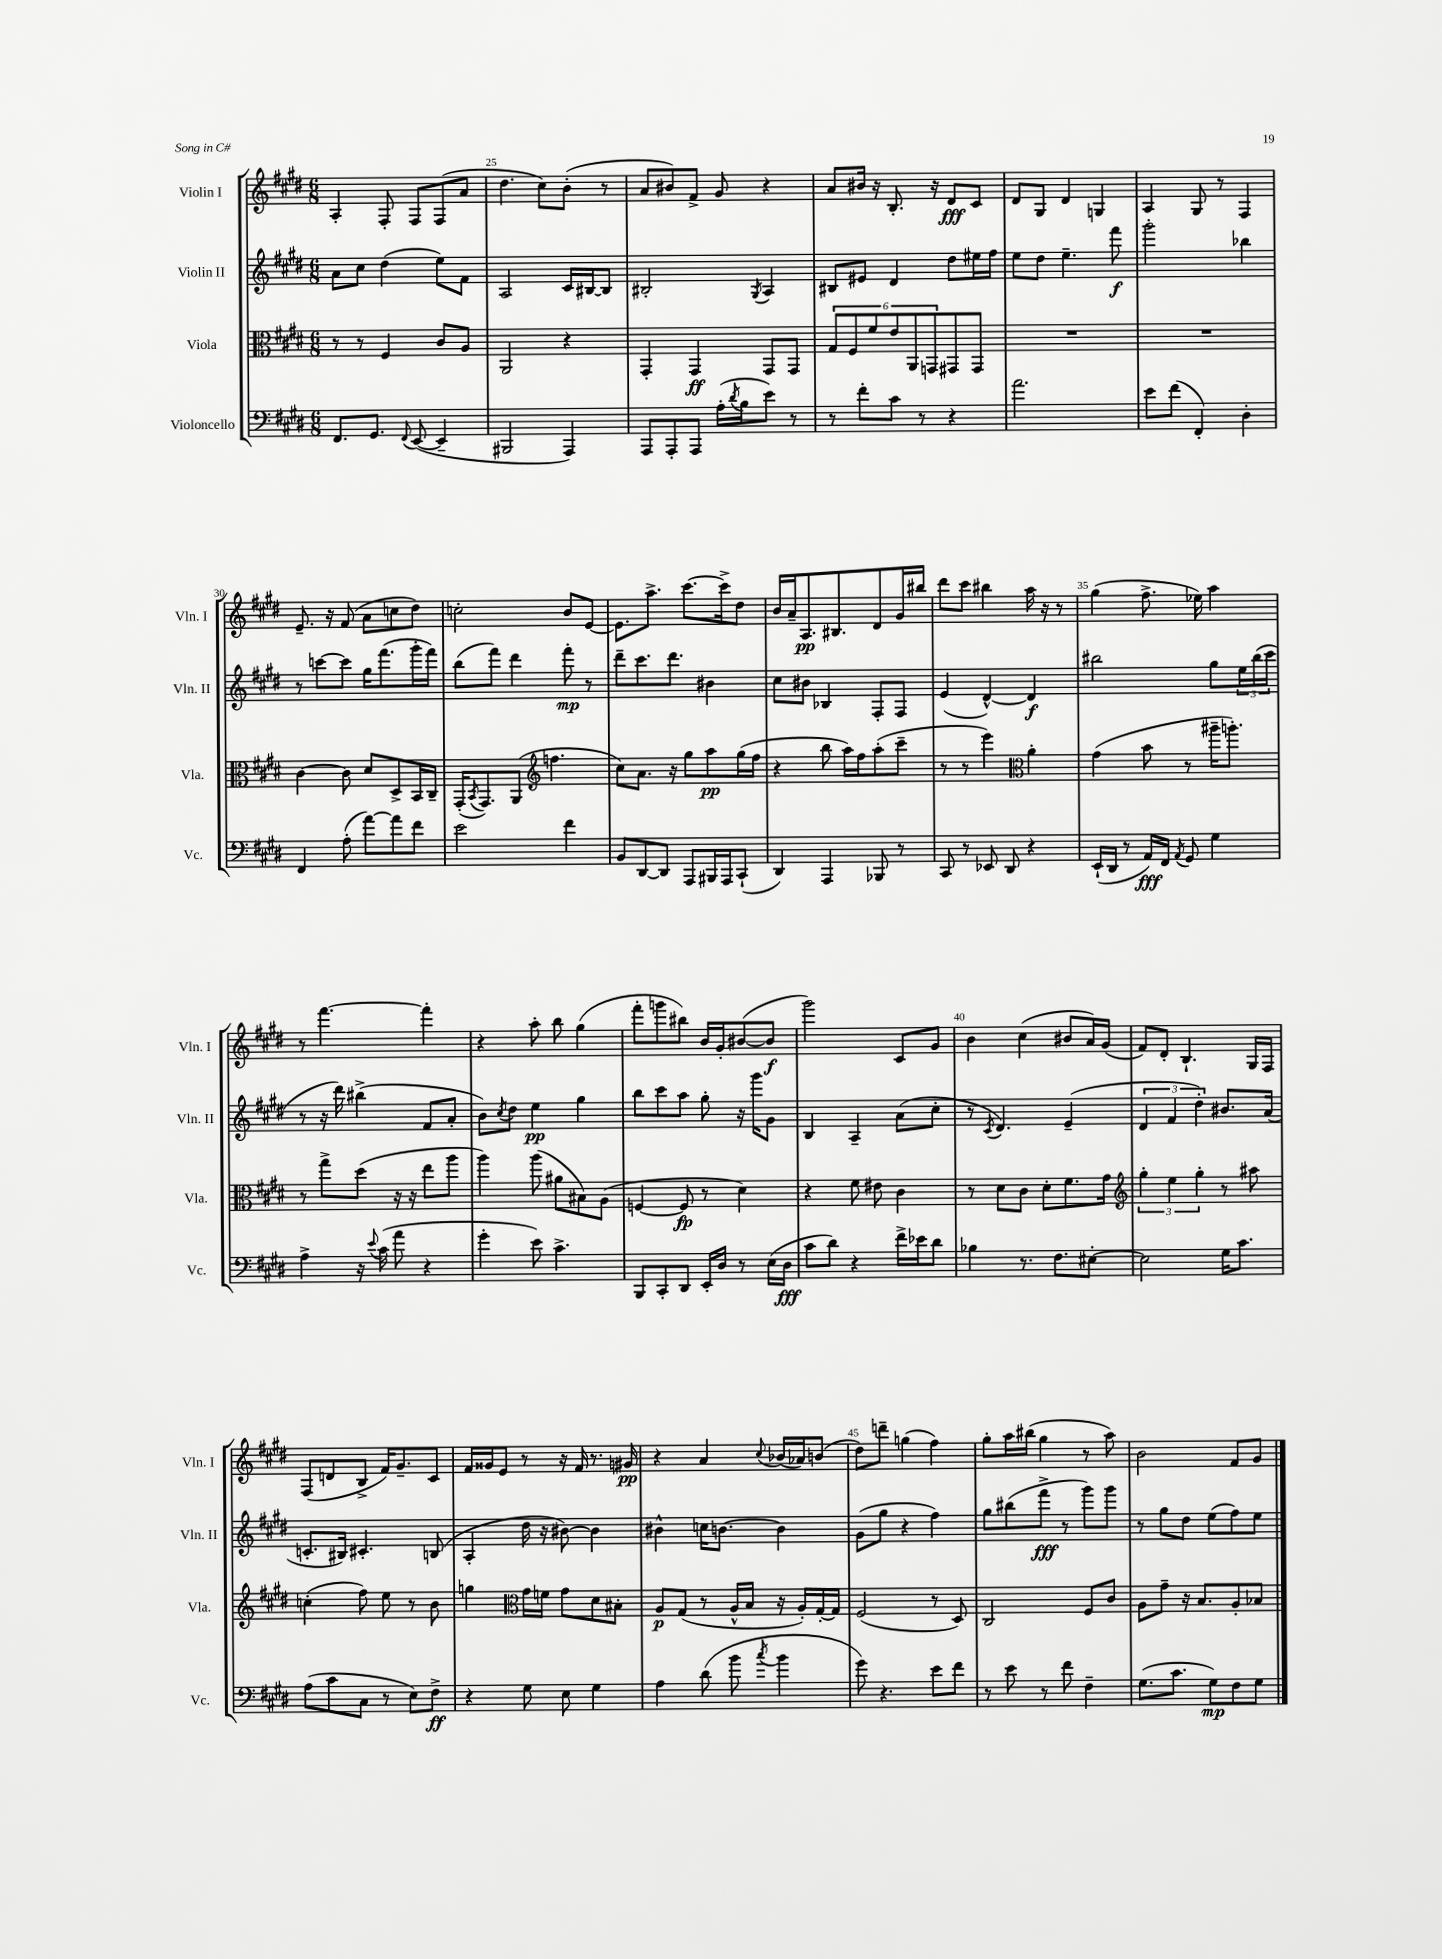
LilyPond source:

<<
\new StaffGroup <<
\new Staff = "s0" \with { instrumentName = "Violin I" shortInstrumentName = "Vln. I" } {
    \clef treble \key e \major \numericTimeSignature \time 6/8
    a4-. fis8-. fis8 fis8( a'8 |
    dis''4. cis''8) b'8-.( r8 |
    a'8 bis'8) fis'8-> gis'8 r4 |
    a'8 bis'16 r16 b8.-. r16 dis'8\fff cis'8 |
    dis'8 gis8 dis'4 g4 |
    a4 gis8 r8 fis4 |
    e'8.-- r16 fis'8( a'8 c''8 dis''8) |
    c''2-. b'8 e'8~ |
    e'8. a''8.-> cis'''8.~ cis'''16-> dis''8 |
    b'16 a'16-- a8.\pp bis8. dis'8 gis'16 bis''16 |
    dis'''8 cis'''8 bis''4 a''16 r16 r8 |
    gis''4( fis''8.-> ees''16) a''4 |
    r8 fis'''4.~ fis'''4-. |
    r4 a''8-. b''8 gis''4( |
    fis'''8-. g'''8 bis''8) b'16 gis'16-. bis'8~( bis'8\f |
    gis'''2) cis'8 gis'8 |
    b'4 cis''4( bis'8 a'16) gis'16( |
    fis'8) dis'8-. b4.-! gis16 fis16 |
    fis8( d'8 b8-> fis'16) gis'8.-- cis'8 |
    fis'16 gisis'16 e'8 r8 r16 fis'16 r8. gis'16\pp |
    r4 a'4 \appoggiatura { cis''8 } bes'16( aes'16) b'8( |
    dis''8) d'''8-- g''4( fis''4) |
    gis''8-. a''16 bis''16( gis''4 r8 a''8) |
    b'2 fis'8 gis'8 \bar "|." |
}
\new Staff = "s1" \with { instrumentName = "Violin II" shortInstrumentName = "Vln. II" } {
    \clef treble \key e \major \numericTimeSignature \time 6/8
    a'8 cis''8 dis''4( e''8) fis'8 |
    a2 cis'16 bis16~ bis8 |
    bis2-. \acciaccatura { gis8 } a4 |
    bis8 eis'8 dis'4 dis''8 eis''16 fis''16 |
    e''8 dis''8 e''4.-- fis'''8\f |
    gis'''2-. bes''4 |
    r8 c'''8~ c'''8 gis''16 fis'''8.( gis'''16-. fis'''16) |
    b''8( fis'''8) dis'''4 fis'''8-.\mp r8 |
    dis'''8-- cis'''8. dis'''8. bis'4 |
    cis''8 bis'8 bes4 fis8-. fis8 |
    e'4( dis'4~-^) dis'4\f |
    bis''2 gis''8 \tuplet 3/2 { e''16 bis''16( cis'''16 } |
    r8 r16 dis'''16) bis''4->( fis'8 a'8-. |
    b'8) \acciaccatura { cis''8 } dis''8 e''4\pp gis''4 |
    b''8 cis'''8 a''8 gis''8-. r16 gis'''16 gis'8 |
    b4 a4-- a'8( cis''8-. |
    r8 \acciaccatura { cis'8 } dis'4.) e'4--( |
    \tuplet 3/2 { dis'4 fis'4 dis''4-.) } bis'8. a'16( |
    c'8.-. bis16) cis'4.-. b8( |
    a4-. dis''16 r16 bis'8~) bis'4 |
    bis'4-^ c''16 b'8.~ b'4 |
    gis'8( gis''8 r4 fis''4) |
    gis''8 bis''8( fis'''8->\fff r8 gis'''8) gis'''8 |
    r8 gis''8 dis''8 e''8( fis''8) e''8 \bar "|." |
}
\new Staff = "s2" \with { instrumentName = "Viola" shortInstrumentName = "Vla." } {
    \clef alto \key e \major \numericTimeSignature \time 6/8
    r8 r8 fis4 cis'8 a8 |
    a,2 r4 |
    gis,4-. gis,4\ff gis,8 gis,8 |
    \tuplet 6/4 { gis8 fis8 fis'8 e'8 a,8 g,8 } gis,8 gis,8 |
    R2. |
    R2. |
    cis'4~ cis'8 dis'8 dis8-> b,16 cis16-- |
    gis,16-.( \acciaccatura { b,8 } gis,8.) a,8( \clef treble f''4. |
    cis''8) a'8. r16 gis''8 a''8\pp gis''16( fis''16 |
    r4 b''8 a''16) fis''16 a''8-.( cis'''8-- |
    r8 r8 e'''4) \clef alto a'4-. |
    gis'4( b'8 r8 ais''16-- a''8.-.) |
    r8 gis''8-> dis''8( r16 r16 e''8 a''8 |
    a''4) a''8( ais'8 bis8) a8( |
    f4~ f8\fp r8 dis'4) |
    r4 fis'8 eis'8 cis'4 |
    r8 dis'8 cis'8 dis'8-. fis'8. gis'16 |
    \clef treble \tuplet 3/2 { gis''4-. e''4 gis''4-. } r8 ais''8 |
    c''4-.( fis''8) e''8 r8 b'8 |
    g''4 \clef alto gis'16 f'16 gis'8 dis'8 bis8-. |
    a8\p gis8( r8 a16-^ b16 r16 a16-.) gis16~-. gis16 |
    fis2( r8 dis8) |
    cis2 fis8 cis'8 |
    a8 gis'8-- r16 b8. a8-. bes8 \bar "|." |
}
\new Staff = "s3" \with { instrumentName = "Violoncello" shortInstrumentName = "Vc." } {
    \clef bass \key e \major \numericTimeSignature \time 6/8
    fis,8. gis,8. \appoggiatura { fis,8 } e,8~( e,4-- |
    bis,,2 a,,4) |
    a,,8 a,,8-. a,,8 a16-.( \acciaccatura { dis'8 } b16 e'8) r8 |
    r8 fis'8-. cis'8 r8 r4 |
    a'2. |
    e'8 fis'8( fis,4-.) dis4-. |
    fis,4 a8-.( a'8~) a'8 fis'8 |
    e'2 fis'4 |
    b,8 dis,8~ dis,8 a,,8 bis,,16 a,,16 cis,8-!( |
    dis,4) a,,4 bes,,8 r8 |
    cis,8 r8 ees,8 dis,8 r4 |
    e,16-!( dis,16 r8 a,16\fff) fis,16 \acciaccatura { a,8 } gis,8 gis4 |
    a4-> r16 \appoggiatura { e'8 } cis'16( a'8 r4 |
    gis'4-. e'8) cis'4.-> |
    b,,8 cis,8-. dis,8 e,16-. dis16 r8 e16( dis16\fff |
    cis'8 dis'8) r4 fis'16-> ees'16 dis'8 |
    bes4 r8. fis8. eis8~-. |
    eis2 gis16 cis'8. |
    a8( cis'8 cis8 r8 e8) fis8->\ff |
    r4 gis8 e8 gis4 |
    a4 dis'8( b'8 \acciaccatura { cis''8 } b'4 |
    gis'8) r4. e'8 fis'8 |
    r8 e'8 r8 fis'8 fis4-- |
    gis8.( cis'8. gis8\mp) fis8 gis8 \bar "|." |
}
>>
>>
\layout { \context { \Score currentBarNumber = #24 \override BarNumber.break-visibility = ##(#f #t #t) barNumberVisibility = #(every-nth-bar-number-visible 5) } }
